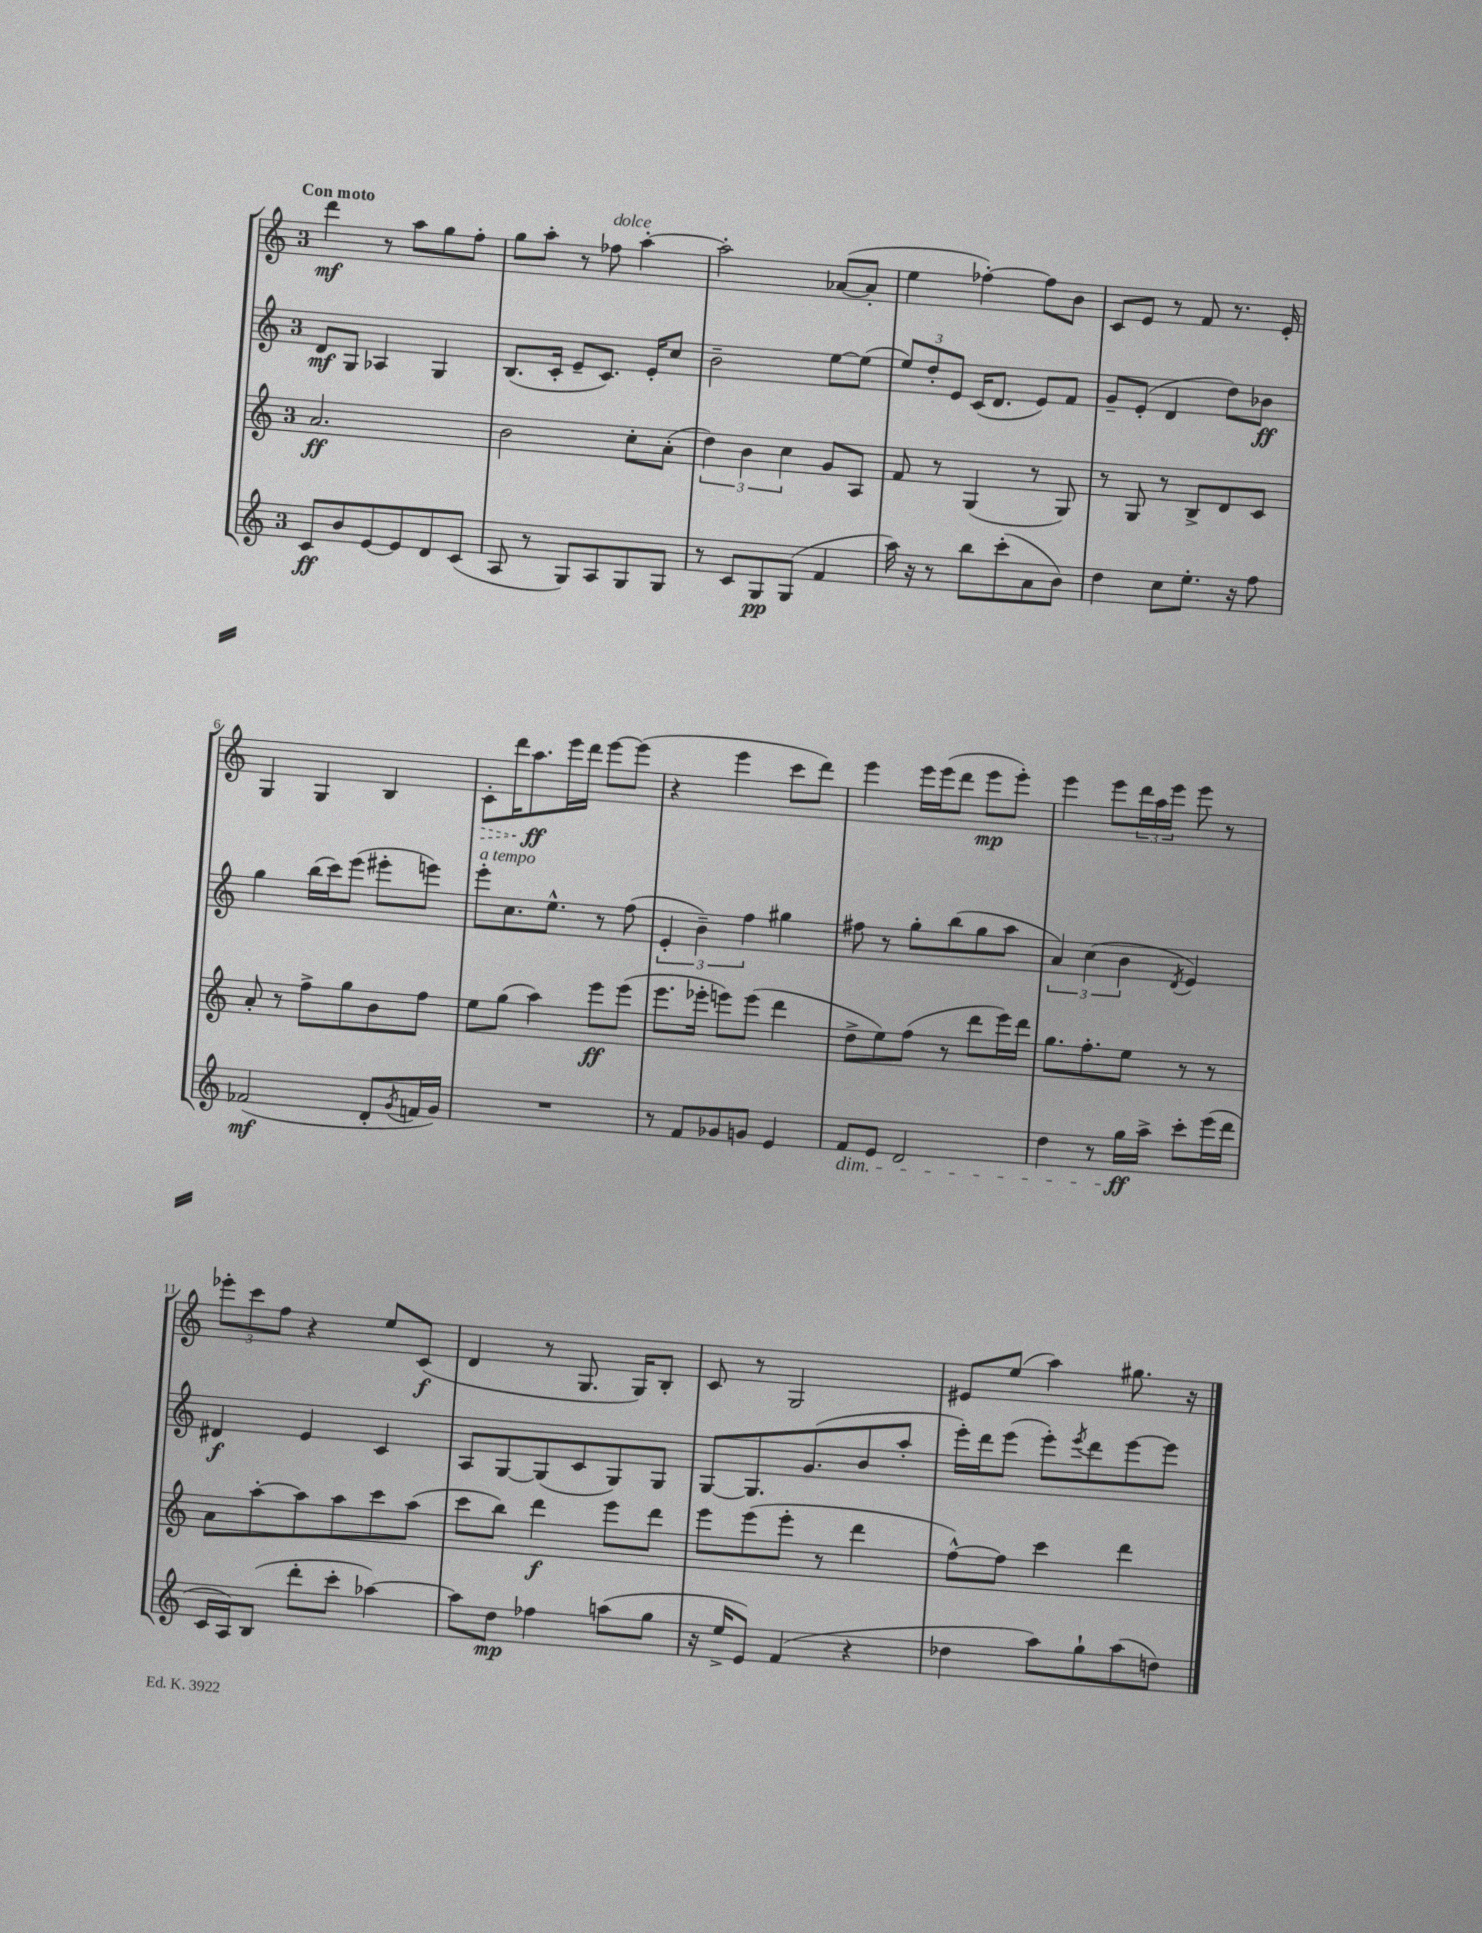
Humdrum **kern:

**kern	**kern	**kern	**kern
*staff4	*staff3	*staff2	*staff1
*clefG2	*clefG2	*clefG2	*clefG2
*k[]	*k[]	*k[]	*k[]
*M3/4	*M3/4	*M3/4	*M3/4
8c	2.a	8d	4ddd
8b	.	8G	.
[8e	.	4A-	8r
8e]	.	.	8aa
8d	.	4G	8gg
(8c	.	.	8ff'
=	=	=	=
8A	2b	(8.B	8gg
8r	.	.	8aa'
.	.	16c'	.
8G)	.	8e~	8r
8A	.	8.c)	8ff-
8G	8cc'	.	[4aa'
.	.	16e'	.
8G	(8a'	8cc	.
=	=	=	=
8r	6dd)	2b~	2aa']
8c	.	.	.
.	6b	.	.
8G	.	.	.
.	6cc	.	.
(8G	.	.	.
4f	8g	[8ee	([8a-
.	8A	(8ee]	8a-']
=	=	=	=
16aa)	8f	12ee)	4ee
16r	.	.	.
.	.	12dd'	.
8r	8r	.	.
.	.	12e	.
8bb	(4G	(16c	[4ff-')
.	.	8.d	.
(8ccc'	.	.	.
8a	8r	8e)	8ff-]
8b)	8G)	8f	8b
=	=	=	=
4dd	8r	8g~	8c
.	8G	(8e'	8e
8cc	8r	4d	8r
8.ee'	8B^	.	8f
.	8d	8dd)	8.r
16r	.	.	.
8ff	8c	8b-	.
.	.	.	16e'
=	=	=	=
(2f-	8a'	4gg	4G
.	8r	.	.
.	8ff^	(16bb	4G
.	.	16ccc)	.
.	8gg	(8eee	.
8d'	8b	8eee#'	4B
8qg	.	.	.
16f	8ff	8eee)	.
16g)	.	.	.
=	=	=	=
2.r	8ee	8eee'	8c'
.	(8gg	8.cc	16ddd
.	.	.	8.aa
.	4aa)	.	.
.	.	8.ee^^	.
.	.	.	16eee
.	.	.	16ddd
.	8eee	8r	[8eee
.	(8eee	(8ff	(8eee]
=	=	=	=
8r	8.eee	6e'	4r
8f	.	.	.
.	.	6b~)	.
.	16eee-'	.	.
8g-	8eee)	.	4eee
.	.	6ff	.
8g	(8eee	.	.
4e	4ddd	4gg#	8ccc
.	.	.	8ddd)
=	=	=	=
8f	8dd^	8ff#	4eee
8e	8ee)	8r	.
2d	(8ff	8gg'	16eee
.	.	.	(16eee
.	8r	(8bb	8ddd
.	8ddd	8gg	8eee
.	16eee)	8aa	8eee')
.	16ddd	.	.
=	=	=	=
4dd	8.gg	6a)	4eee
.	.	(6cc	.
.	8.ff'	.	.
8r	.	.	8eee
.	.	6b	.
16gg	8ee	.	24ddd
.	.	.	24aa
16aa^	.	.	.
.	.	.	24eee
.	.	8qd	.
8ccc'	8r	4e)	8eee
(16eee	8r	.	8r
16ddd	.	.	.
=	=	=	=
16c	8a	4d#	12eee-'
16A)	.	.	.
.	.	.	12ccc
(8B	[8aa'	.	.
.	.	.	12ff
8ddd'	8aa]	4e	4r
8ccc'	8aa	.	.
[4aa-)	8ccc	4c	8ee
.	(8aa	.	(8c
=	=	=	=
8aa-]	8ccc	8A	4d
8dd	8bb)	[8G	.
4ff-	4ddd	(8G]	8r
.	.	8c	8.G
(8aa	8eee	8G)	.
.	.	.	16G)
8gg	8ddd	8G	8B'
=	=	=	=
16r	8eee	[8G	8c
16ee^	.	.	.
8e)	(8eee	8.G]	8r
(4f	8eee'	.	2G
.	.	(8.g	.
.	8r	.	.
4r	4ddd	8b	.
.	.	8aa'	.
=	=	=	=
4dd-	[8ff^^)	16eee')	8e#
.	.	16ddd	.
.	8ff]	(8eee	(8ee
8aa)	4ccc	8eee')	4aa)
.	.	8qeee	.
8gg`	.	8ddd	.
(8aa	4ddd	[8eee	8.gg#
8dd)	.	8eee]	.
.	.	.	16r
==	==	==	==
*-	*-	*-	*-
